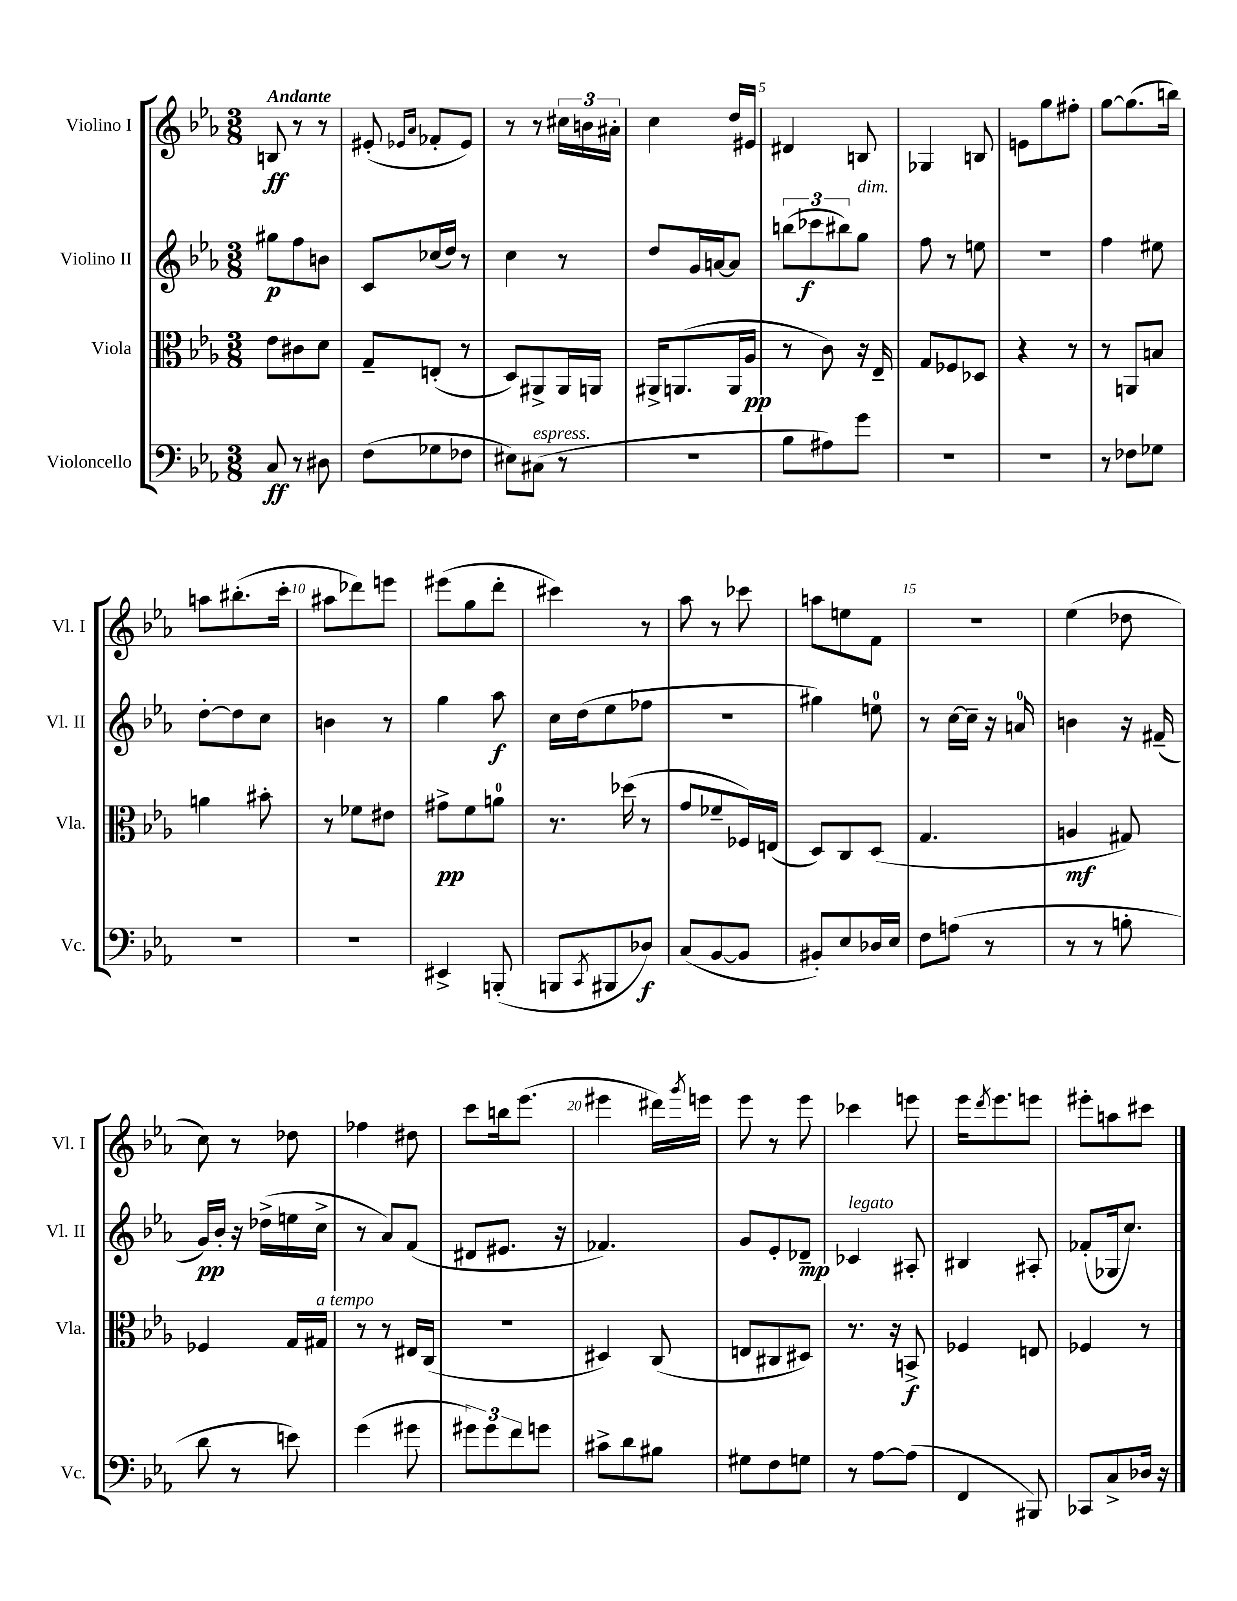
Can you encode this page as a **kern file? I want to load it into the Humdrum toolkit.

**kern	**dynam	**kern	**dynam	**kern	**dynam	**kern	**dynam
*part4	*part4	*part3	*part3	*part2	*part2	*part1	*part1
*staff4	*staff4	*staff3	*staff3	*staff2	*staff2	*staff1	*staff1
*I"Violoncello	*	*I"Viola	*	*I"Violino II	*	*I"Violino I	*
*I'Vc.	*	*I'Vla.	*	*I'Vl. II	*	*I'Vl. I	*
*clefF4	*	*clefC3	*	*clefG2	*	*clefG2	*
*k[b-e-a-]	*	*k[b-e-a-]	*	*k[b-e-a-]	*	*k[b-e-a-]	*
*M3/8	*	*M3/8	*	*M3/8	*	*M3/8	*
=1	=1	=1	=1	=1	=1	=1	=1
!	!	!	!	!	!	!LO:TX:a:B:t=Andante	!
8C/	ff	8e-\L	.	8gg#X\L	p	8Bn/	ff
8r	.	8c#X\	.	8ff\	.	8r	.
8D#X\	.	8d\J	.	8bn\J	.	8r	.
=2	=2	=2	=2	=2	=2	=2	=2
(8F\L	.	8G~/L	.	8c/L	.	(8e#X'/	.
.	.	.	.	.	.	16qqe-X/LL	.
.	.	.	.	.	.	16qqa-/JJ	.
8G-X\	.	(8En'/J	.	(16cc-X/L	.	8f-X'/L	.
.	.	.	.	16dd/JJ)	.	.	.
8F-X\J	.	8r	.	8r	.	8e-/J)	.
=3	=3	=3	=3	=3	=3	=3	=3
8E#X\L)	.	8D/L)	.	4cc\	.	8r	.
!LO:TX:a:i:t=espress.	!	!	!	!	!	!	!
(8C#X\J	.	8AA#X^/	.	.	.	8r	.
8r	.	16AA#/L	.	8r	.	24cc#X\LL	.
.	.	.	.	.	.	24bn\	.
.	.	16AAn/JJ	.	.	.	.	.
.	.	.	.	.	.	24a#X'\JJ	.
=4	=4	=4	=4	=4	=4	=4	=4
4.r	.	16AA#X^/KL	.	8dd/L	.	4cc\	.
.	.	(8.AAn/	.	.	.	.	.
.	.	.	.	16g/L	.	.	.
.	.	.	.	[16an/J	.	.	.
.	.	16AA/L	.	8a/J]	.	16dd/LL	.
.	.	16A-/JJ	pp	.	.	16e#X/JJ	.
=5	=5	=5	=5	=5	=5	=5	=5
8B-\L	.	8r	.	(12bbn\L	.	4d#X/	.
.	.	.	.	12ccc-X\	f	.	.
8A#X\)	.	8c\)	.	.	.	.	.
.	.	.	.	12bb#X\)	.	.	.
!	!	!	!	!LO:TX:a:i:t=dim.	!	!	!
8g\J	.	16r	.	8gg\J	.	8Bn/	.
.	.	16E-~/	.	.	.	.	.
=6	=6	=6	=6	=6	=6	=6	=6
4.r	.	8G/L	.	8ff\	.	4G-X/	.
.	.	8F-X/	.	8r	.	.	.
.	.	8D-X/J	.	8een\	.	8Bn/	.
=7	=7	=7	=7	=7	=7	=7	=7
4.r	.	4r	.	4.r	.	8en\L	.
.	.	.	.	.	.	8gg\	.
.	.	8r	.	.	.	8ff#X'\J	.
=8	=8	=8	=8	=8	=8	=8	=8
8r	.	8r	.	4ff\	.	[8gg\L	.
8F-X\L	.	8AAn/L	.	.	.	(8.gg\]	.
8G-X\J	.	8Bn/J	.	8ee#X\	.	.	.
.	.	.	.	.	.	16bbn\Jk)	.
!!LO:LB:g=z
=9	=9	=9	=9	=9	=9	=9	=9
4.r	.	4an\	.	[8dd'\L	.	8aan\L	.
.	.	.	.	8dd\]	.	(8.bb#X'\	.
.	.	8b#X'\	.	8cc\J	.	.	.
.	.	.	.	.	.	16ccc'\Jk	.
=10	=10	=10	=10	=10	=10	=10	=10
4.r	.	8r	.	4bn\	.	8aa#X\L	.
.	.	8f-X\L	.	.	.	8ddd-X\)	.
.	.	8e#X\J	.	8r	.	8eeen\J	.
=11	=11	=11	=11	=11	=11	=11	=11
4EE#X^/	.	8g#X^\L	pp	4gg\	.	(8eee#X\L	.
.	.	8f\	.	.	.	8gg\	.
(8BBBn'/	.	8an\J	.	8aa-\	f	8ddd'\J	.
=12	=12	=12	=12	=12	=12	=12	=12
8BBBn/L	.	8.r	.	16cc\LL	.	4ccc#X\)	.
.	.	.	.	(16dd\J	.	.	.
8qCC/	.	.	.	.	.	.	.
8BBB#X/	.	.	.	8ee-\	.	.	.
.	.	(16dd-X\	.	.	.	.	.
8D-X/J)	f	8r	.	8ff-X\J	.	8r	.
=13	=13	=13	=13	=13	=13	=13	=13
(8C/L	.	8g/L	.	4.r	.	8aa-\	.
[8BB-/	.	8f-X~/	.	.	.	8r	.
8BB-/J]	.	16F-X/L)	.	.	.	8ccc-X\	.
.	.	(16En/JJ	.	.	.	.	.
=14	=14	=14	=14	=14	=14	=14	=14
8BB#X'/L)	.	8D/L)	.	4gg#X\)	.	8aan\L	.
8E-/	.	8C/	.	.	.	8een\	.
16D-X/L	.	(8D/J	.	8een\	.	8f\J	.
16E-/JJ	.	.	.	.	.	.	.
=15	=15	=15	=15	=15	=15	=15	=15
8F\L	.	4.G/	.	8r	.	4.r	.
(8An\J	.	.	.	[16cc\LL	.	.	.
.	.	.	.	16cc~\JJ]	.	.	.
8r	.	.	.	16r	.	.	.
.	.	.	.	16an/	.	.	.
=16	=16	=16	=16	=16	=16	=16	=16
8r	.	4An/	mf	4bn\	.	(4ee-\	.
8r	.	.	.	.	.	.	.
8Bn'\	.	8G#X/)	.	16r	.	8dd-X\	.
.	.	.	.	(16f#X~/	.	.	.
!!LO:LB:g=z
=17	=17	=17	=17	=17	=17	=17	=17
8d\	.	4F-X/	.	16g/LL)	pp	8cc\)	.
.	.	.	.	16b-'/JJ	.	.	.
8r	.	.	.	16r	.	8r	.
.	.	.	.	(16dd-X^\LL	.	.	.
8en\)	.	16G/LL	.	16een\	.	8dd-X\	.
!	!	!LO:TX:a:i:t=a tempo	!	!	!	!	!
.	.	16G#X/JJ	.	16cc^\JJ	.	.	.
=18	=18	=18	=18	=18	=18	=18	=18
(4g\	.	8r	.	8r	.	4ff-X\	.
.	.	8r	.	8a-/L)	.	.	.
8g#X\	.	16E#X/LL	.	(8f/J	.	8dd#X\	.
.	.	(16C/JJ	.	.	.	.	.
=19	=19	=19	=19	=19	=19	=19	=19
12g#X\L)	.	4.r	.	8d#X/L	.	8ccc\L	.
12g#\	.	.	.	.	.	.	.
.	.	.	.	8.e#X/J	.	16bbn\k	.
12f\	.	.	.	.	.	.	.
.	.	.	.	.	.	(8.eee-\J	.
8gn\J	.	.	.	.	.	.	.
.	.	.	.	16r	.	.	.
=20	=20	=20	=20	=20	=20	=20	=20
8c#X^\L	.	4D#X/)	.	4.f-X/)	.	4eee#X\	.
8d\	.	.	.	.	.	.	.
8B#X\J	.	(8C/	.	.	.	16ddd#X\LL)	.
.	.	.	.	.	.	8qggg/	.
.	.	.	.	.	.	16eeen\JJ	.
=21	=21	=21	=21	=21	=21	=21	=21
8G#X\L	.	8En/L	.	8g/L	.	8eee-\	.
8F\	.	8C#X/	.	8e-'/	.	8r	.
8Gn\J	.	8D#X/J)	.	8d-X~/J	mp	8eee-\	.
=22	=22	=22	=22	=22	=22	=22	=22
!	!	!	!	!LO:TX:a:i:t=legato	!	!	!
8r	.	8.r	.	4c-X/	.	4ccc-X\	.
[8A-\L	.	.	.	.	.	.	.
.	.	16r	.	.	.	.	.
(8A-\J]	.	8BBn^/	f	8A#X'/	.	8eeen\	.
=23	=23	=23	=23	=23	=23	=23	=23
4FF/	.	4F-X/	.	4B#X/	.	16eee-\KL	.
.	.	.	.	.	.	8qddd/	.
.	.	.	.	.	.	8.eee-\	.
8BBB#X/)	.	8En/	.	8A#X'/	.	8eeen\J	.
=24	=24	=24	=24	=24	=24	=24	=24
8CC-X/L	.	4F-X/	.	(8f-X'/L	.	8eee#X'\L	.
8C^/	.	.	.	16G-X/k	.	8aan\	.
.	.	.	.	8.cc/J)	.	.	.
16D-X/Jk	.	8r	.	.	.	8ccc#X\J	.
16r	.	.	.	.	.	.	.
==	==	==	==	==	==	==	==
*-	*-	*-	*-	*-	*-	*-	*-
